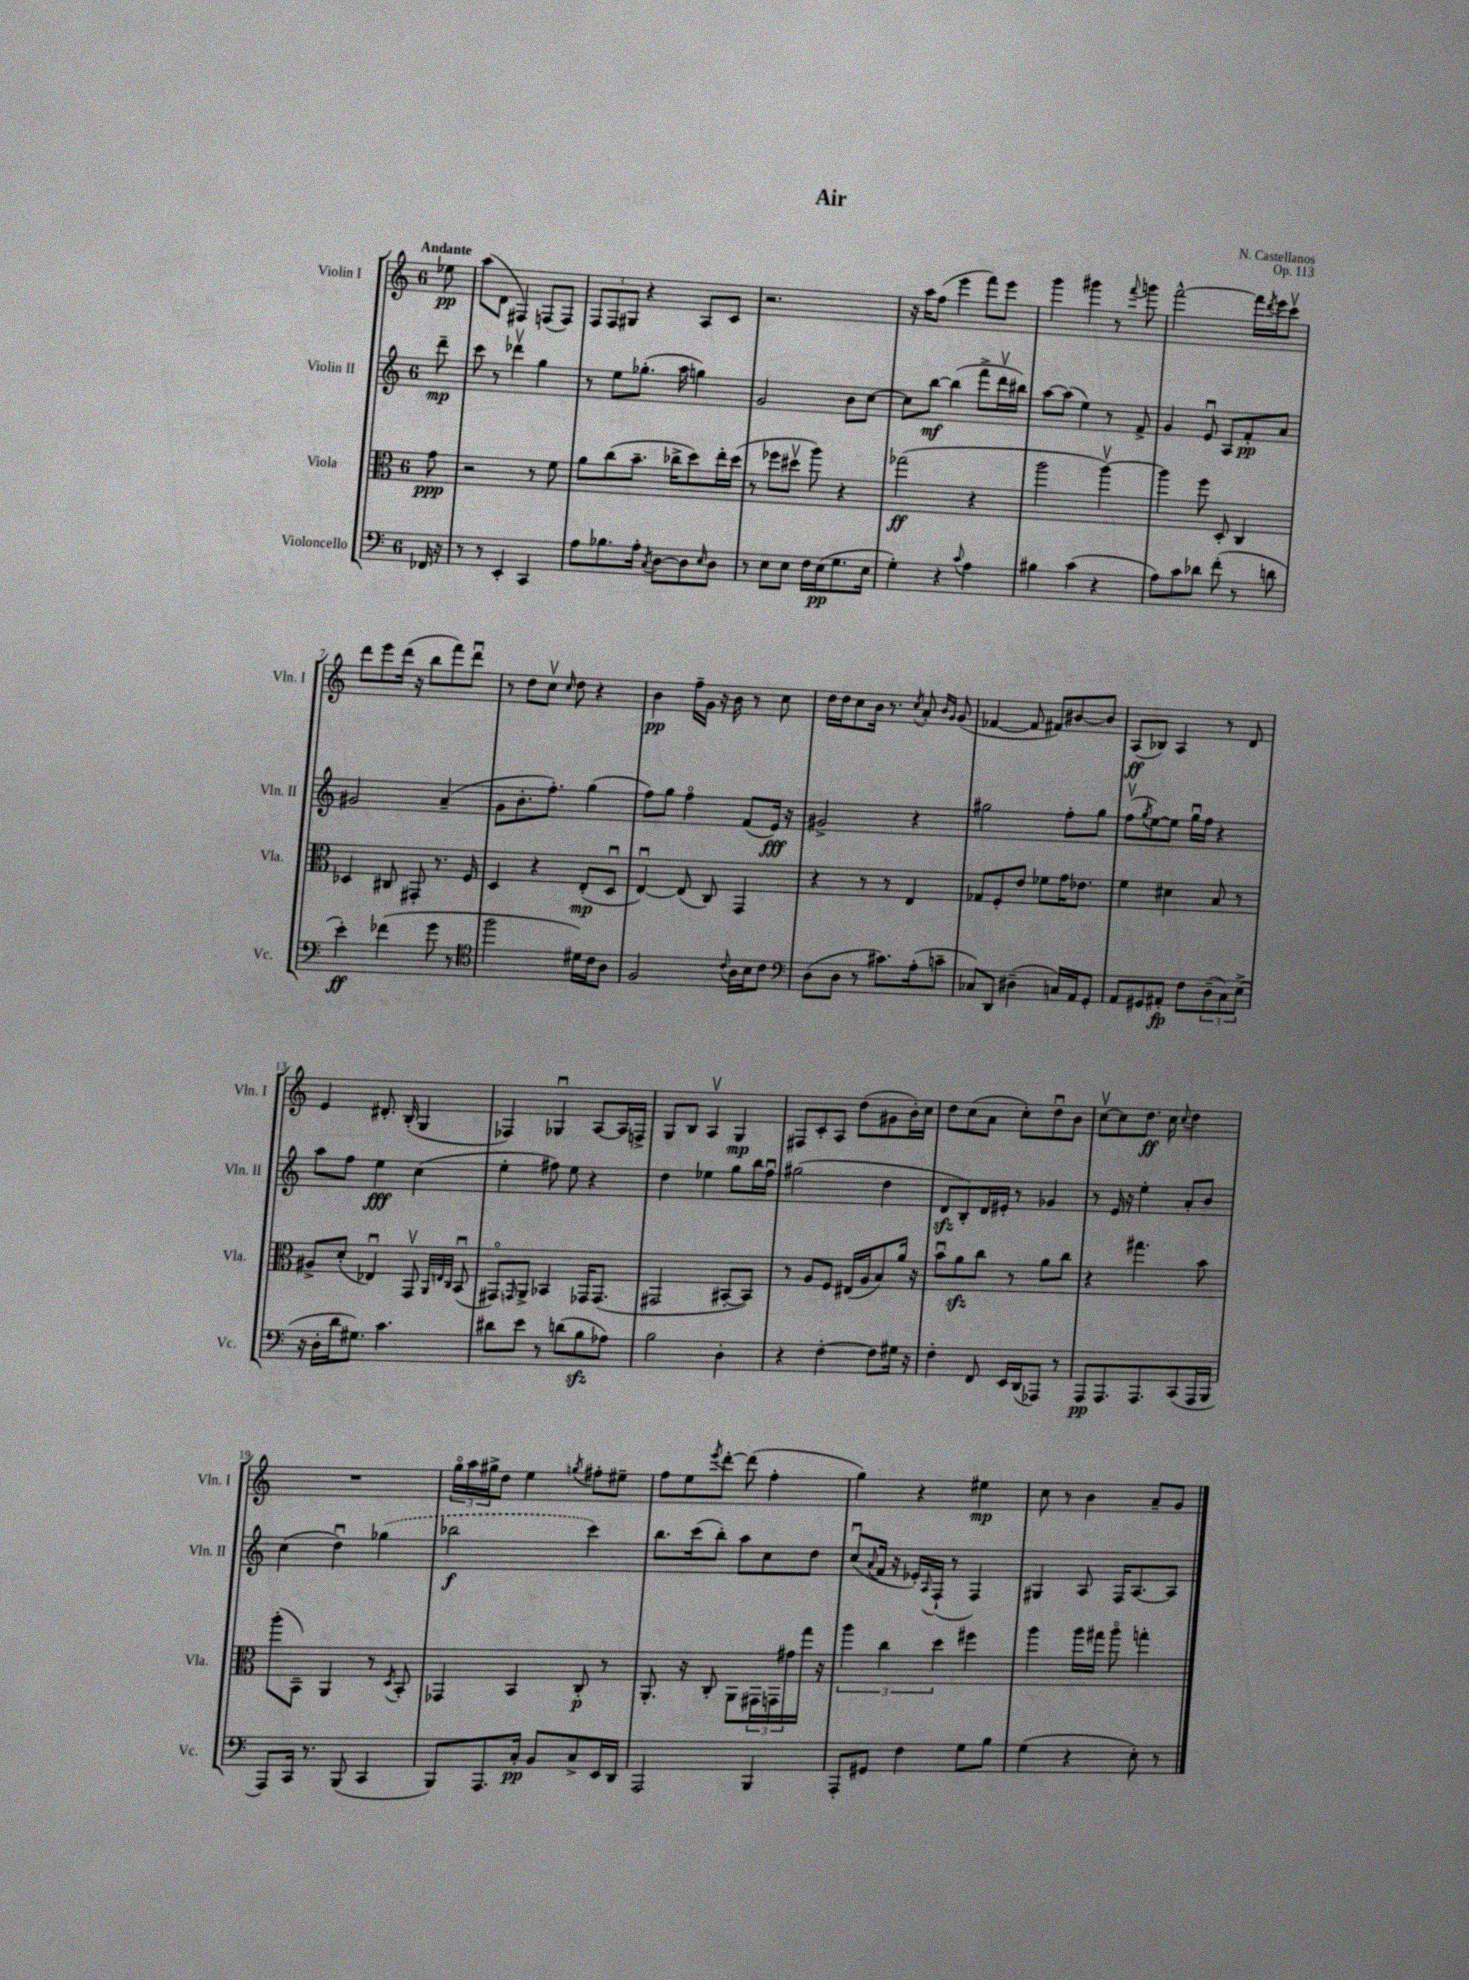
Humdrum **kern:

**kern	**dynam	**kern	**dynam	**kern	**dynam	**kern	**dynam
*part4	*part4	*part3	*part3	*part2	*part2	*part1	*part1
*staff4	*staff4	*staff3	*staff3	*staff2	*staff2	*staff1	*staff1
*I"Violoncello	*	*I"Viola	*	*I"Violin II	*	*I"Violin I	*
*I'Vc.	*	*I'Vla.	*	*I'Vln. II	*	*I'Vln. I	*
*clefF4	*	*clefC3	*	*clefG2	*	*clefG2	*
*k[]	*	*k[]	*	*k[]	*	*k[]	*
*M6/8	*	*M6/8	*	*M6/8	*	*M6/8	*
=	=	=	=	=	=	=	=
!	!	!	!	!	!	!LO:TX:a:B:t=Andante	!
16FF-X/	.	8g\	ppp	8ddd~\	mp	8ee-X\	pp
16r	.	.	.	.	.	.	.
=1	=1	=1	=1	=1	=1	=1	=1
8r	.	2r	.	8ccc\	.	(8aa\L	.
8r	.	.	.	8r	.	8d\J	.
4EE'/	.	.	.	4ddd-Xv\	.	4F#X/)	.
4CC/	.	8r	.	4gg\	.	(8Fn/L	.
.	.	8f\	.	.	.	8F/J)	.
=2	=2	=2	=2	=2	=2	=2	=2
8A\L	.	8a\L	.	8r	.	12F/L	.
.	.	.	.	.	.	12F/	.
8.B-X\	.	(8cc\	.	8ee\L	.	.	.
.	.	.	.	.	.	12G#X/J	.
.	.	8.b~\J	.	(8.gg-X'\J	.	4r	.
16A'\Jk	.	.	.	.	.	.	.
8qC/	.	.	.	.	.	.	.
[8D\L	.	.	.	.	.	.	.
.	.	16cc-X^\KL	.	16aa\	.	.	.
8D\]	.	8dd\)	.	4ggn\)	.	8A/L	.
16qqE/	.	.	.	.	.	.	.
8D\J	.	16ee'\L	.	.	.	8c/J	.
.	.	(16dd\JJ	.	.	.	.	.
=3	=3	=3	=3	=3	=3	=3	=3
8r	.	8r	.	2g/	.	2.r	.
8E\L	.	8ff-X\L	.	.	.	.	.
8E\J	.	8dd#Xv\J	.	.	.	.	.
16F\LL	.	8aa\)	.	.	.	.	.
(16E\J	pp	.	.	.	.	.	.
8.G\	.	4r	.	8b\L	.	.	.
.	.	.	.	[8cc\J	.	.	.
16E\Jk	.	.	.	.	.	.	.
=4	=4	=4	=4	=4	=4	=4	=4
4G'\)	.	(2gg-X\	ff	8cc\L]	.	16r	.
.	.	.	.	.	.	16aa\KL	.
.	.	.	.	[8bb\J	mf	(8ff\J	.
4r	.	.	.	(4bb\]	.	4eee\	.
8qqc/	.	.	.	.	.	.	.
4A\	.	4r	.	8fff^\L	.	8fff\L)	.
.	.	.	.	16dddv\L	.	8eee\J	.
.	.	.	.	16bb#X\JJ)	.	.	.
=5	=5	=5	=5	=5	=5	=5	=5
4B#X\	.	2aa\	.	[8aa\L	.	4ggg\	.
.	.	.	.	(8aa\J]	.	.	.
(4c\	.	.	.	4ee\)	.	4ggg#X\	.
4r	.	[4aav\)	.	8r	.	8r	.
.	.	.	.	.	.	8qqfff/	.
.	.	.	.	8f^/	.	8gggn\	.
=6	=6	=6	=6	=6	=6	=6	=6
8A\L)	.	4aa\]	.	4g/	.	[2fff^^\	.
8c\	.	.	.	.	.	.	.
8d-X\J	.	8ff\	.	8eu/	.	.	.
(8f'\	.	8D'/	.	8A/L	.	.	.
8r	.	4C/	.	8f'/	pp	16fff\LL]	.
.	.	.	.	.	.	8qddd/	.
.	.	.	.	.	.	16eee\J	.
8dn\	.	.	.	8a/J	.	8cccv\J	.
!!LO:LB:g=z
=7	=7	=7	=7	=7	=7	=7	=7
4e'\)	ff	4D-X/	.	2g#X/	.	8ddd\L	.
.	.	.	.	.	.	8eee\	.
(4f-X\	.	8C#X/	.	.	.	(16ddd\Jk	.
.	.	.	.	.	.	16r	.
.	.	8GG#X'/	.	.	.	8bb\L	.
8g\	.	8.r	.	(4a~/	.	8fff\)	.
8r	.	.	.	.	.	8dddu\J	.
.	.	16F/	.	.	.	.	.
=8	=8	=8	=8	=8	=8	=8	=8
*clefC4	*	*	*	*	*	*	*
2ff\	.	4D/	.	8g\L	.	8r	.
.	.	.	.	8.b'\	.	8dd\L	.
.	.	4r	.	.	.	8ccv\J	.
.	.	.	.	8.ff'\J)	.	.	.
.	.	.	.	.	.	16qqcc/	.
.	.	.	.	.	.	8dd\	.
16d#X\LL)	.	(8E'/L	mp	(4gg\	.	4r	.
16c\J	.	.	.	.	.	.	.
8A\J	.	8Du/J	.	.	.	.	.
=9	=9	=9	=9	=9	=9	=9	=9
2F/	.	[4Eu/)	.	8ff\L)	.	4b\	pp
.	.	.	.	8gg\J	.	.	.
.	.	(8E/]	.	4ff\	.	16ff~\LL	.
.	.	.	.	.	.	16g\JJ	.
.	.	8C/)	.	.	.	16r	.
.	.	.	.	.	.	16b\	.
8qqc/	.	.	.	.	.	.	.
16A\LL	.	4GG/	.	(8f/L	.	8r	.
16B\J	.	.	.	.	.	.	.
8c\J	.	.	.	16e/Jk)	fff	8cc\	.
.	.	.	.	16r	.	.	.
=10	=10	=10	=10	=10	=10	=10	=10
*clefF4	*	*	*	*	*	*	*
(8D\L	.	4r	.	2g#X^/	.	16dd\LL	.
.	.	.	.	.	.	16dd\J	.
8D\J	.	.	.	.	.	8cc\	.
8r	.	8r	.	.	.	16b\Jk	.
.	.	.	.	.	.	8.r	.
8.c#X\L)	.	8r	.	.	.	.	.
.	.	.	.	.	.	8qcc/	.
.	.	4E/	.	4r	.	8a'/	.
(16A'\k	.	.	.	.	.	.	.
.	.	.	.	.	.	16qqb/LL	.
.	.	.	.	.	.	16qqg/JJ	.
8cn~\J	.	.	.	.	.	(8g/	.
=11	=11	=11	=11	=11	=11	=11	=11
8C-X/L)	.	8G-X/L	.	2gg#X\	.	[4f-X/	.
8DD/J	.	8F'/	.	.	.	.	.
(4D#X~\	.	8e/J	.	.	.	8f-/]	.
.	.	8f-X\L	.	.	.	8f#X/L)	.
16Cn/LL)	.	16g\K	.	8ff'\L	.	[8b#X/	.
16AA/J	.	8.e-X\J	.	.	.	.	.
8GG'/J	.	.	.	8gg#\J	.	8b#/J]	.
=12	=12	=12	=12	=12	=12	=12	=12
8AA/L	.	4f\	.	(8ffv\L	.	(8A/L	ff
.	.	.	.	8qgg/	.	.	.
8GG#X/	.	.	.	[8ee\)	.	8B-X/J)	.
8AA#X'/J	fp	4d#X\	.	8ee\J]	.	4A/	.
8F\L	.	.	.	16ggu\LL	.	.	.
.	.	.	.	16ff\JJ	.	.	.
(12D~\	.	8B/	.	4r	.	8r	.
12C\)	.	.	.	.	.	.	.
.	.	8r	.	.	.	8d/	.
(12E^\J	.	.	.	.	.	.	.
!!LO:LB:g=z
=13	=13	=13	=13	=13	=13	=13	=13
16r	.	8A#X^/L	.	8aa\L	.	4e/	.
16D'\LL	.	.	.	.	.	.	.
16d\J	.	(8d'/J	.	8ff\J	.	.	.
8.G#X\J)	.	.	.	.	.	.	.
.	.	4E-Xu/)	.	4ee\	fff	8.d#X'/	.
4.c\	.	.	.	.	.	.	.
.	.	.	.	.	.	(16B'/	.
.	.	8GGv/	.	(4cc\	.	4G/	.
.	.	32qqAA/LLL	.	.	.	.	.
.	.	32qqEn/	.	.	.	.	.
.	.	32qqC/JJJ	.	.	.	.	.
.	.	(8BBu/	.	.	.	.	.
=14	=14	=14	=14	=14	=14	=14	=14
8d#X\L	.	8GG#X/L)	.	4ee'\	.	4F-X/)	.
.	.	16qqGGn/	.	.	.	.	.
8e\J	.	8AA^/J	.	.	.	.	.
8r	.	4BB-X/	.	8ff#X\)	.	4G-Xu/	.
(8dn\L	.	.	.	8ee\	.	.	.
8Bzz\	.	16GG-X/KL	.	4r	.	[8A/L	.
.	.	(8.GG-/J	.	.	.	.	.
8A-X\J)	.	.	.	.	.	16A/L]	.
.	.	.	.	.	.	16Fn^/JJ	.
=15	=15	=15	=15	=15	=15	=15	=15
2B\	.	2GG#X/	.	4dd\	.	8G/L	.
.	.	.	.	.	.	8B/J	.
.	.	.	.	4ee-X\	.	4Av/	.
4D'\	.	[8BB#X'/L	.	8gg\L	.	4G/	mp
.	.	8BB#/J])	.	16bb\L	.	.	.
.	.	.	.	16ffu\JJ	.	.	.
=16	=16	=16	=16	=16	=16	=16	=16
4r	.	8r	.	(2gg#X\	.	8F#X/L	.
.	.	8A/L	.	.	.	8c'/	.
[4F'\	.	8F/J	.	.	.	8A/J	.
.	.	(16E#X/LL	.	.	.	(8dd\L	.
.	.	16A/J	.	.	.	.	.
8F\L]	.	8B/)	.	4dd\	.	8g#X\	.
16G#X\Jk	.	16a/Jk	.	.	.	16b'\L)	.
16r	.	16r	.	.	.	16cc\JJ	.
=17	=17	=17	=17	=17	=17	=17	=17
4F'\	.	8bu\L	.	8dzz/L	.	8dd\L	.
.	.	8azz\	.	8B'/)	.	(8cc\	.
8FF/	.	8cc\J	.	16d/L	.	8a\J	.
.	.	.	.	16e#X'/JJ	.	.	.
16EE/LL	.	8r	.	8r	.	8cc'\L)	.
(16DD/J	.	.	.	.	.	.	.
8AAA-X/J)	.	8a\L	.	4g-X/	.	8ddu\	.
8r	.	8cc\J	.	.	.	8b\J	.
=18	=18	=18	=18	=18	=18	=18	=18
8AAA/L	pp	4r	.	8r	.	[8ccv\L	.
8.AAA/	.	.	.	16e/	.	8cc\]	.
.	.	.	.	16r	.	.	.
.	.	4.gg#X\	.	4ee'\	.	8.dd\J	ff
8.AAA/	.	.	.	.	.	.	.
.	.	.	.	.	.	16cc\	.
.	.	.	.	.	.	8qqcc/	.
(8CC/	.	.	.	8a'/L	.	4dd\	.
16AAA/L	.	8b\	.	8b/J	.	.	.
16BBB/JJ	.	.	.	.	.	.	.
!!LO:LB:g=z
=19	=19	=19	=19	=19	=19	=19	=19
8AAA/L)	.	(8aa'\L	.	(4cc\	.	2.r	.
16CC/Jk	.	8BB~\J)	.	.	.	.	.
8.r	.	.	.	.	.	.	.
.	.	4AA/	.	4ddu\)	.	.	.
(8BBB/	.	.	.	.	.	.	.
4CC/	.	8r	.	(4gg-X\	.	.	.
.	.	8qD/	.	.	.	.	.
.	.	8BB'/	.	.	.	.	.
=20	=20	=20	=20	=20	=20	=20	=20
8BBB/L)	.	4GG-X/	.	2bb-X\	f	24gg\LL	.
.	.	.	.	.	.	24aa\	.
.	.	.	.	.	.	24gg#X^\J	.
8.AAA/	.	.	.	.	.	8dd\J	.
.	.	4BB/	.	.	.	4ee\	.
16C'/Jk	pp	.	.	.	.	.	.
8BB/L	.	.	.	.	.	.	.
.	.	.	.	.	.	8qggn/	.
8C^/	.	8C'/	p	4ccc\)	.	8ff#X'\L	.
16EE/L	.	8r	.	.	.	8ee#X~\J	.
16DD/JJ	.	.	.	.	.	.	.
=21	=21	=21	=21	=21	=21	=21	=21
2AAA/	.	8.AA'/	.	8.bb\L	.	8ff\L	.
.	.	.	.	.	.	8ee\	.
.	.	16r	.	(16ccc\k	.	.	.
.	.	.	.	.	.	8qeee/	.
.	.	8C'/	.	8bb'\J)	.	[8ddd'\J	.
.	.	8AA\L	.	8aa\L	.	(8ddd\]	.
4BBB/	.	24GG#X\L	.	8cc\	.	4ff'\	.
.	.	24GGn\	.	.	.	.	.
.	.	24g#X\	.	.	.	.	.
.	.	16gg\JJ	.	8dd\J	.	.	.
.	.	16r	.	.	.	.	.
=22	=22	=22	=22	=22	=22	=22	=22
8AAA'/L	.	6aa\	.	(8ccu/L	.	4gg\)	.
.	.	.	.	8qqa/	.	.	.
8GG#X/J	.	.	.	16f/Jk	.	.	.
.	.	6cc\	.	.	.	.	.
.	.	.	.	16r	.	.	.
4F\	.	.	.	16e-X'/LL)	.	4r	.
.	.	.	.	8qqA/	.	.	.
.	.	.	.	(16F`/JJ	.	.	.
.	.	6dd\	.	.	.	.	.
.	.	.	.	8r	.	.	.
8G\L	.	4ff#X\	.	4F/)	.	4ee#X\	mp
8B\J	.	.	.	.	.	.	.
=23	=23	=23	=23	=23	=23	=23	=23
(4G\	.	4aa\	.	4G#X/	.	8cc\	.
.	.	.	.	.	.	8r	.
4r	.	16aa\LL	.	8A/	.	4b\	.
.	.	16gg#X\JJ	.	.	.	.	.
.	.	8aa\	.	16F/KL	.	.	.
.	.	.	.	[8.A/	.	.	.
8E'\)	.	4ggn'\	.	.	.	8a~/L	.
8r	.	.	.	8A/J]	.	8g/J	.
==	==	==	==	==	==	==	==
*-	*-	*-	*-	*-	*-	*-	*-
